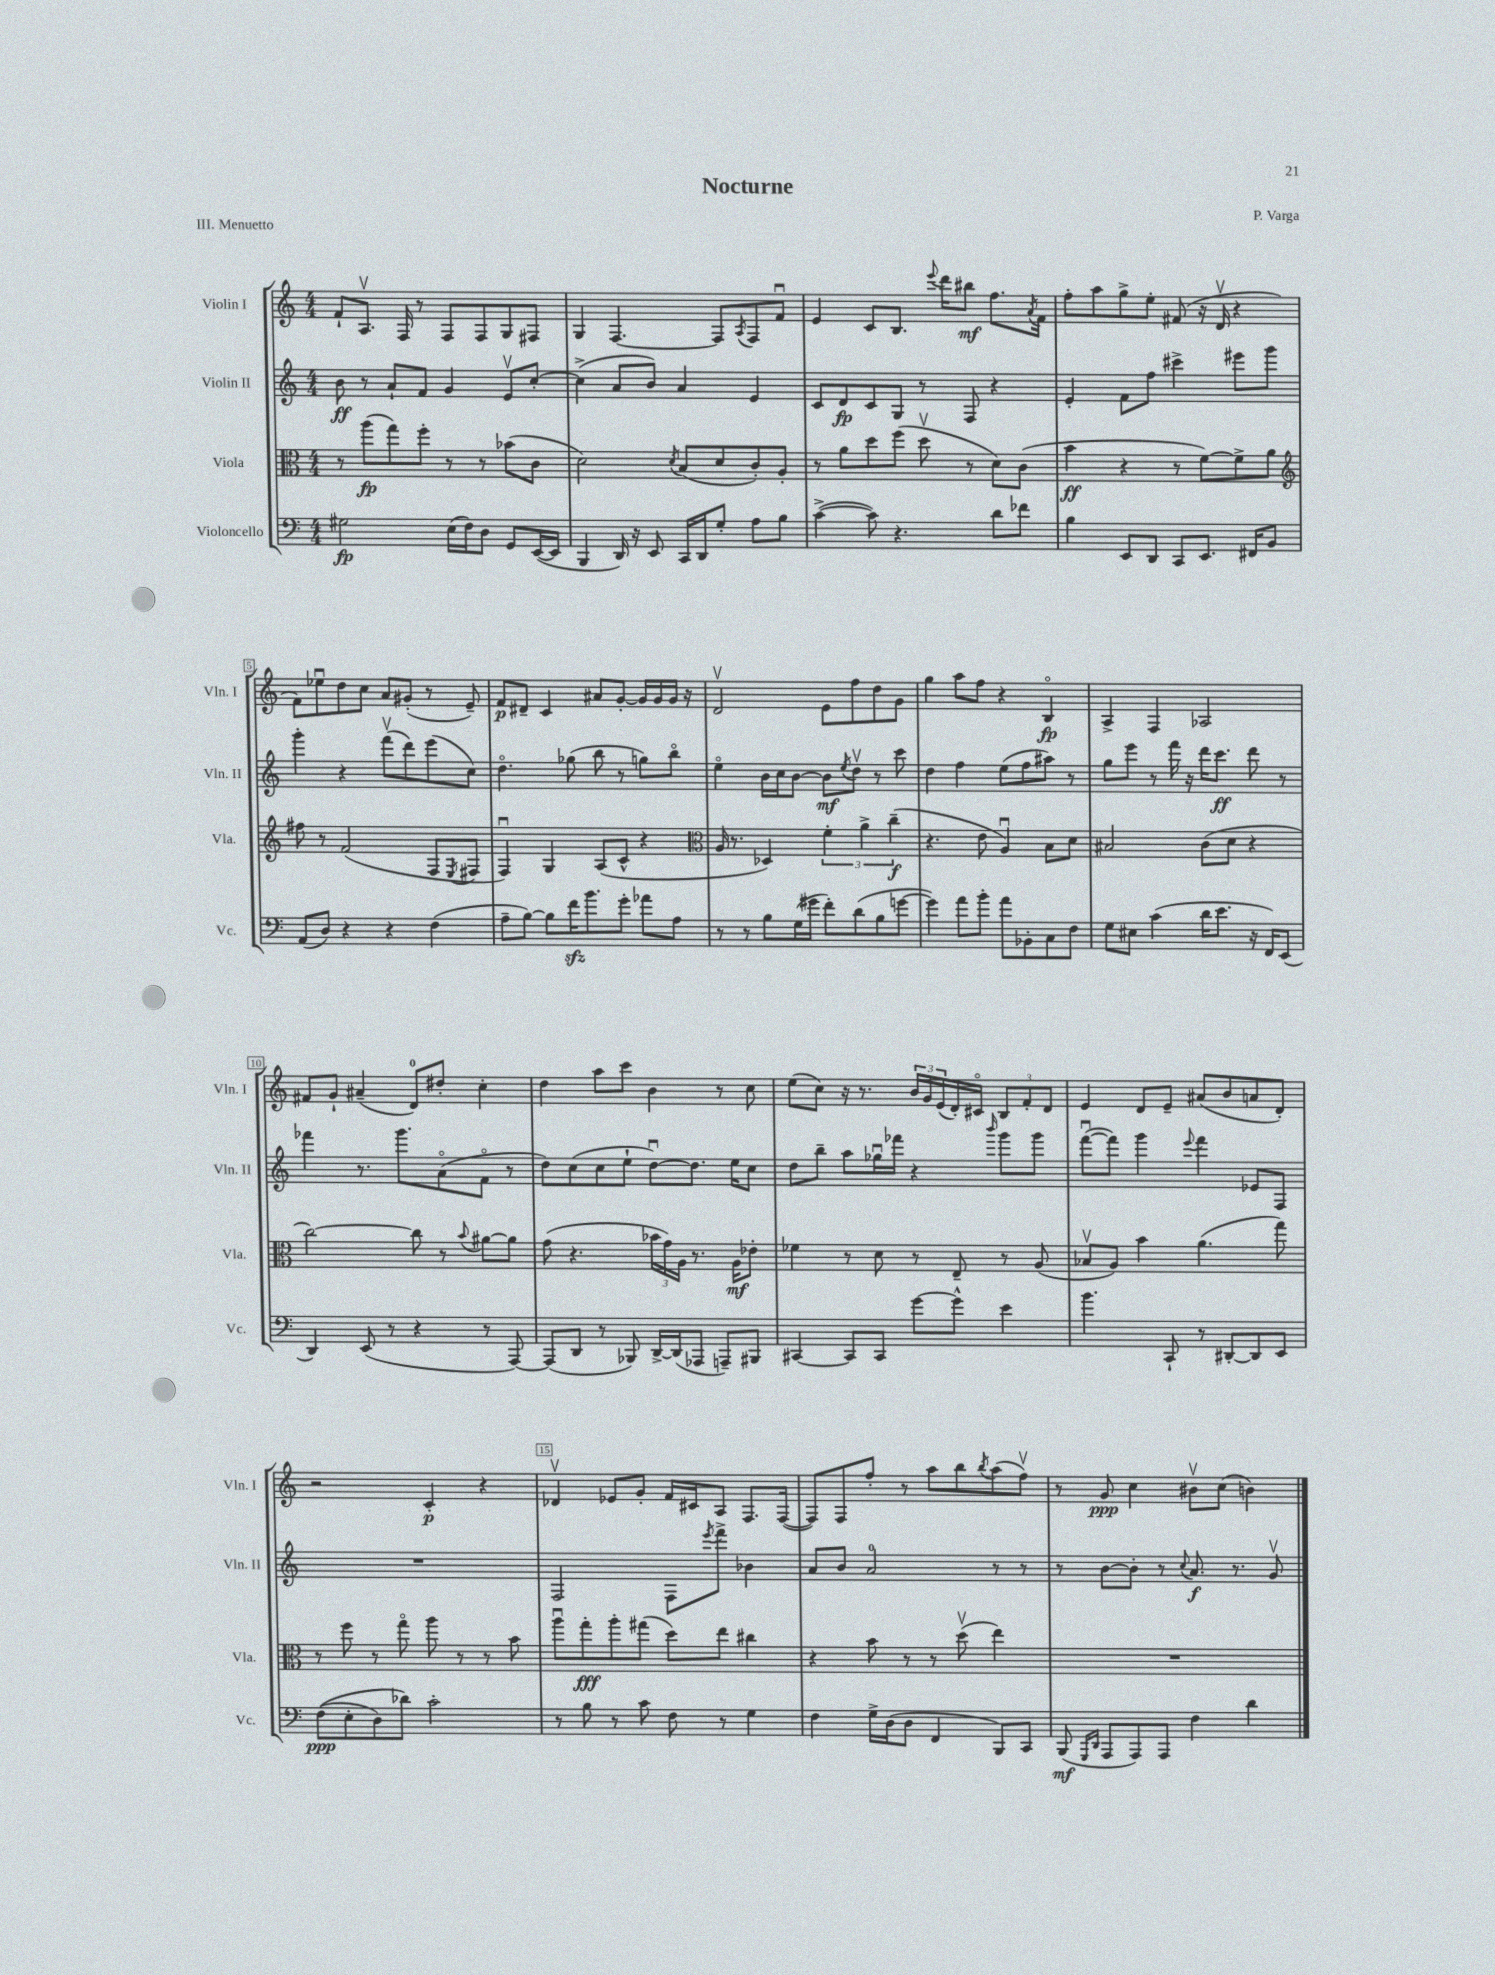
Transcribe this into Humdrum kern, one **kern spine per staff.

**kern	**kern	**kern	**kern
*staff4	*staff3	*staff2	*staff1
*clefF4	*clefC3	*clefG2	*clefG2
*k[]	*k[]	*k[]	*k[]
*M4/4	*M4/4	*M4/4	*M4/4
2G#	8r	8b	8f`
.	(8aa	8r	8.Av
.	8gg)	8a`	.
.	.	.	16F
.	8ff'	8f	8r
(16E	8r	4g	8F
16F)	.	.	.
8D	8r	.	8F
8GG	(8b-	8ev	8G
([16EE	8c	[8cc'	8F#
16EE]	.	.	.
=	=	=	=
4BBB	2d)	(4cc^]	4G
16DD)	.	8a	[4.F
16r	.	.	.
8EE	.	8b)	.
.	8qd	.	.
16CC	(8B	4a	.
16DD	.	.	.
8G'	8d	.	8F]
.	.	.	8qA
8A	8c')	4e	8F
8B	8A'	.	8fu
=	=	=	=
([4c^	8r	8c	4e
.	8a	8d	.
8c])	8dd	8c	8c
4.r	(8ff	8G	8.B
.	8ddv	8r	.
.	.	.	8qqeee
.	.	.	16ddd
.	8r	8F	8bb#
8d	8d)	4r	8.ff
8f-	(8c	.	.
.	.	.	8qa
.	.	.	16f
=	=	=	=
4B	4b	4e'	8ff'
.	.	.	8aa
8EE	4r	8f	8gg^
8DD	.	8ff	8ee'
8CC	8r	4ccc#^	(8f#
8.EE	[8f)	.	16r
.	.	.	16dv
.	8f^]	8eee#	4r
16FF#	.	.	.
8BB	8a	8ggg	.
=	=	=	=
*	*clefG2	*	*
(8AA	8ff#	4ggg'	8f)
8D)	8r	.	8ee-u
4r	(2f	4r	8dd
.	.	.	8cc
4r	.	(8fffv	8a
.	.	8ddd)	(8g#'
(4F	8F	(8eee	8r
.	8qE	.	.
.	8F#	8cc)	8e~)
=	=	=	=
8A~	4Fu)	4.ddo	8f
[8B)	.	.	8d#~
8B]	4G	.	4c
16f	.	(8gg-	.
8.b	.	.	.
.	(8A	8bb	8a#
8g'	8c^^	8r	[8g'
8a-	4r	8gg)	16g]
.	.	.	16g
8A	.	8bbo	16g
.	.	.	16r
=	=	=	=
*	*clefC3	*	*
8r	16A	4eeo	2dv
.	8.r	.	.
8r	.	.	.
8B	4D-)	16b	.
.	.	16cc	.
(16G	.	[8b	.
16g#	.	.	.
8f')	6f'	8b]	8e
.	.	8qee	.
(8d	.	8ddv	8ff
.	6a^	.	.
8B	.	8r	8dd
.	(6cc~	.	.
[8g	.	8ccc	8g
=	=	=	=
4g])	4.r	4dd	4gg
8a	.	4ff	8aa
8b'	8e	.	8ff
8a	4Au)	(8ee	4r
8BB-'	.	8ff	.
8C	8B	8aa#)	4Bo
8F	8d	8r	.
=	=	=	=
8G	2B#	8gg	4A^
8E#	.	8eee	.
(4c	.	8r	4F
.	.	16fff	.
.	.	16r	.
16d	(8c	16ddd	2A-
8.e	.	8.ccc	.
.	8d	.	.
16r	4r	8ddd	.
16FF)	.	.	.
(8EE	.	8r	.
=	=	=	=
4DD)	[2cc)	4fff-	8f#
.	.	.	8g`
(8EE	.	8.r	(4a#~
8r	.	.	.
.	.	8.ggg	.
4r	8cc]	.	8d)
.	8r	(8ao	8dd#'
.	8qqb	.	.
8r	[8a#	8fo	4cc'
[8AAA)	8a#]	8r	.
=	=	=	=
(8AAA]	(8g	8dd)	4dd
8DD	4.r	(8cc	.
8r	.	8cc	8aa
8BBB-)	.	8ee`	8ccc
[16DD^	24b-	[8ddu)	4b
.	24g)	.	.
(16DD]	.	.	.
.	24A	.	.
8AAA-	8.r	8.dd]	.
8AAA~)	.	.	8r
.	16A	16ee	.
8BBB#	8e-'	8cc	8cc
=	=	=	=
[4CC#	4f-	8dd	(8ee
.	.	8bb~	8cc)
8CC#]	8r	8aa	16r
.	.	.	8.r
8CC#	8d	16gg-u	.
.	.	16fff-	.
[8g	8r	4r	24b
.	.	.	24g
.	.	.	(24e
8g^^]	8E~	.	16d')
.	.	.	16c#o
.	.	16qqbbb	.
4e	8r	8ggg	12B
.	.	.	12f'
.	(8A	8ggg	.
.	.	.	12d
=	=	=	=
4.b	8B-v	([8fffu	4e
.	8A)	8fff])	.
.	4b	4ggg	8d
8CC`	.	.	8e~
.	.	8qqeee	.
8r	(4.a	4fff	(8a#
[8DD#'	.	.	8b
8DD#]	.	8e-	8a
8EE	8gg)	8F	8d')
=	=	=	=
&((8F	8r	1r	2r
8E'	8ff	.	.
8D)	8r	.	.
8d-&)	8ggo	.	.
2c'	8aa	.	4c'
.	8r	.	.
.	8r	.	4r
.	8b	.	.
=	=	=	=
8r	8aau	2F	4d-v
8B	8gg'	.	.
8r	8aa'	.	8e-
8c	(8gg#	.	8g'
8F	8dd)	8F	16f
.	.	.	16c#
.	.	8qeee	.
8r	8ee	8fff^	8A
4G	4cc#	4b-	8.F
.	.	.	([16F
=	=	=	=
4F	4r	8a	8F])
.	.	8b	8F
16G^	8b	2a	8ff'
(16D	.	.	.
8D	8r	.	8r
4FF	8r	.	8aa
.	(8ddv	.	8bb
.	.	.	8qbb
8BBB)	4ee)	8r	(8aa
8CC	.	8r	8ffv)
=	=	=	=
(8BBB	1r	8r	8r
16qqGGG	.	.	.
16qqDD	.	.	.
8AAA	.	[8b	8g
8AAA)	.	8b']	4cc
8AAA	.	8r	.
.	.	8qqcc	.
4F	.	8.a	8b#v
.	.	.	(8cc
.	.	8.r	.
4d	.	.	4b)
.	.	8gv	.
==	==	==	==
*-	*-	*-	*-
